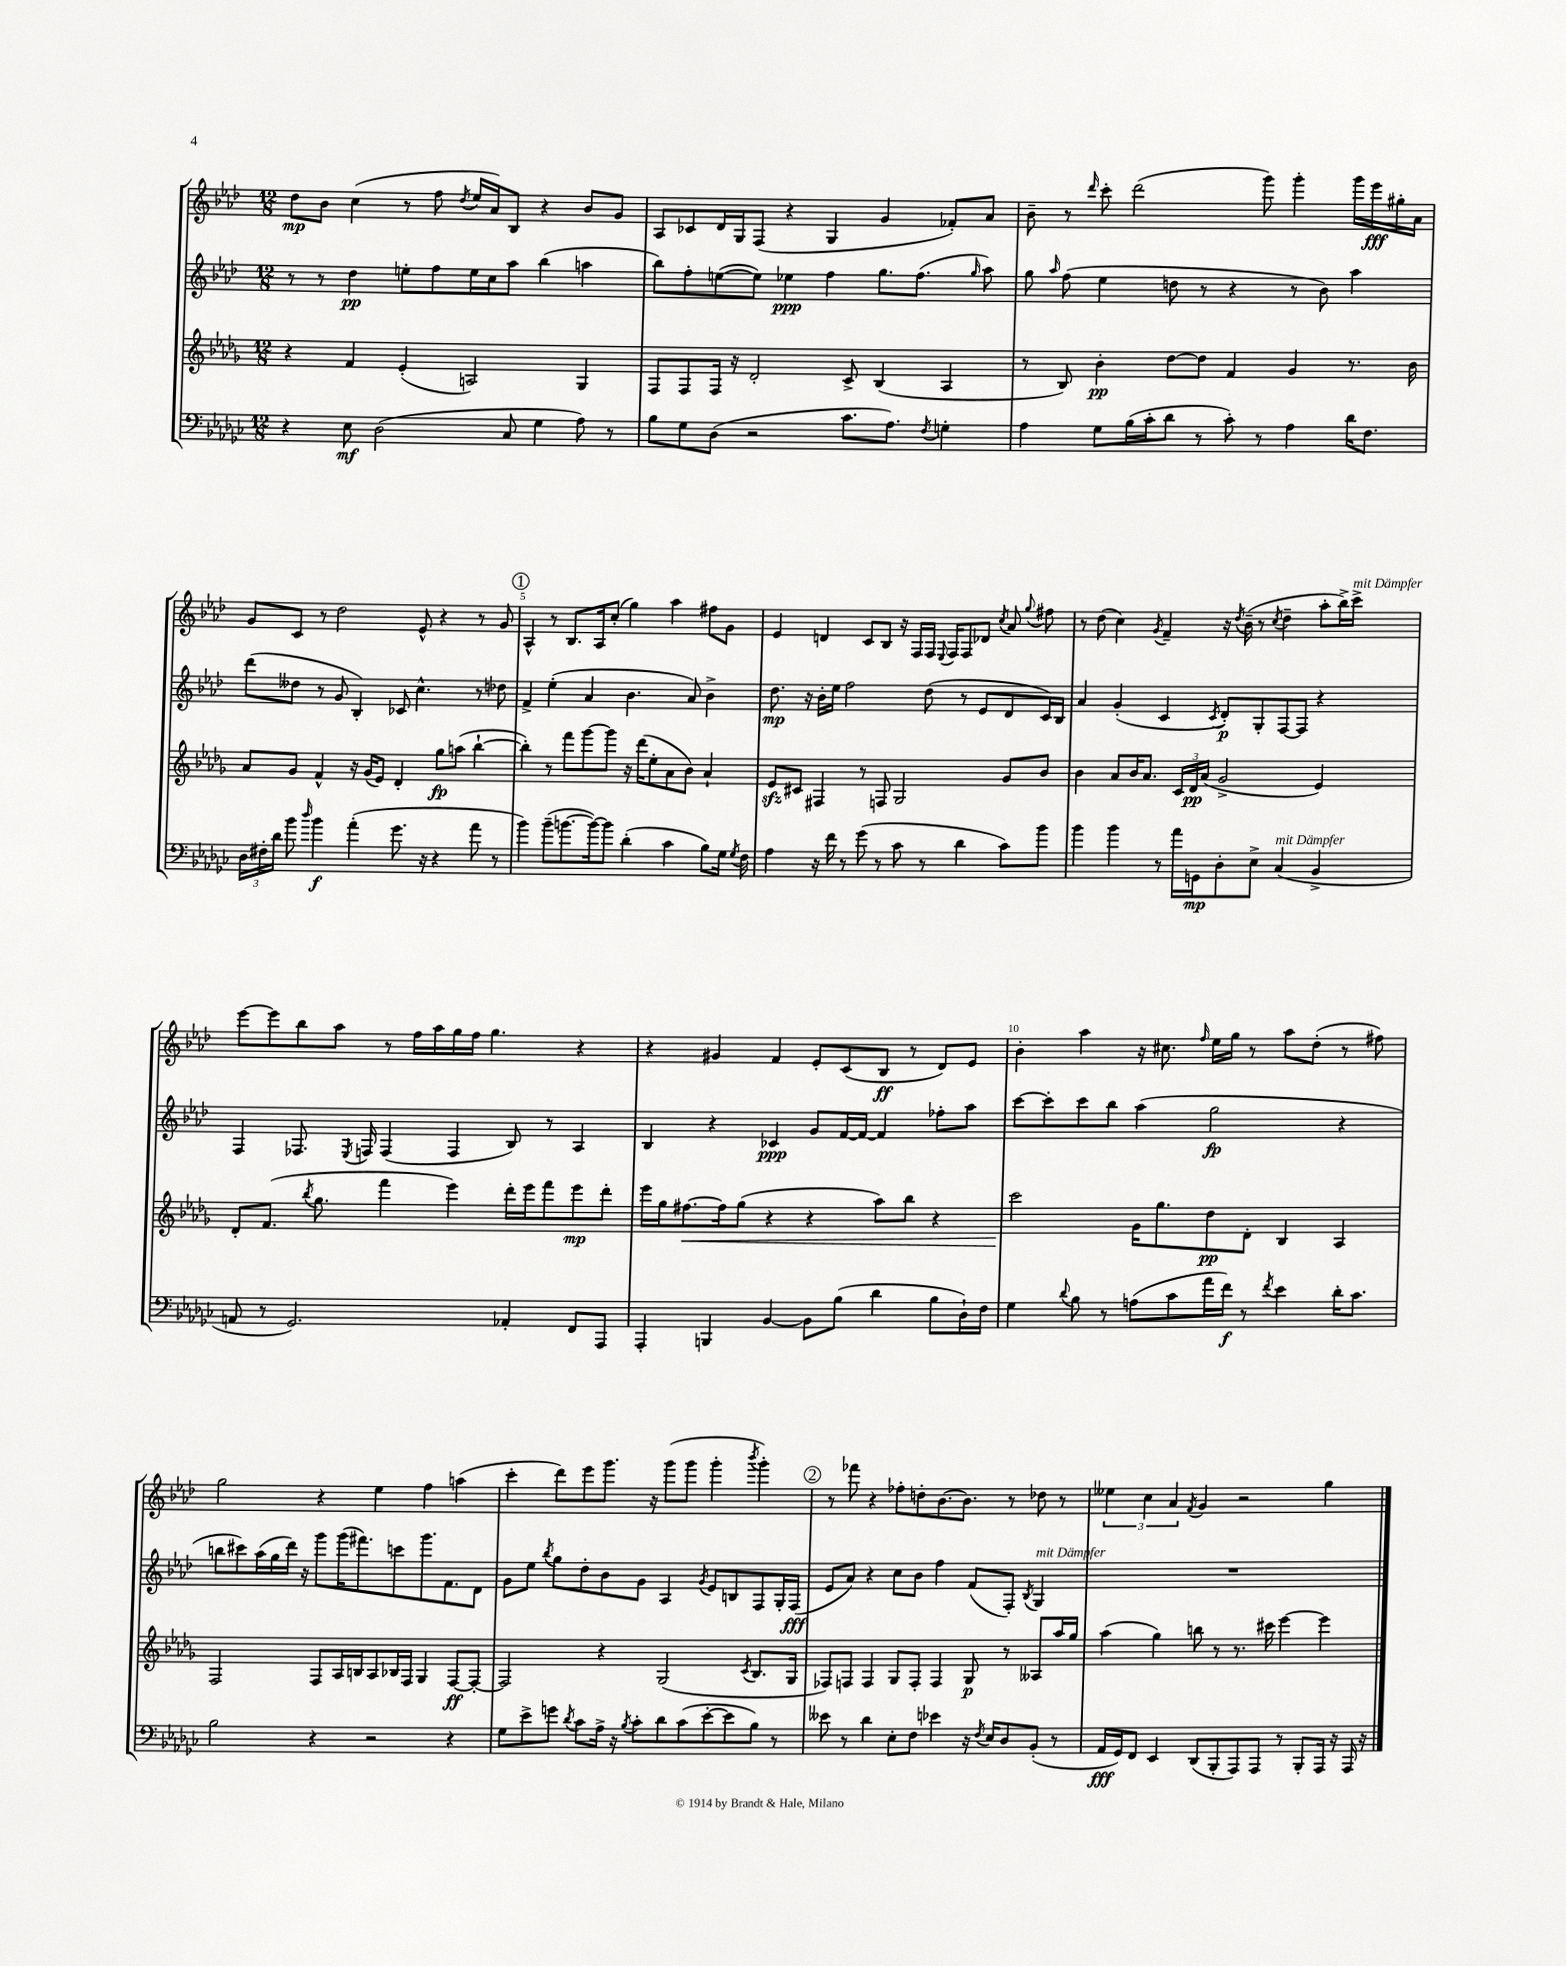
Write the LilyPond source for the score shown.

<<
\new StaffGroup <<
\new Staff = "s0" {
    \clef treble \key aes \major \numericTimeSignature \time 12/8
    \autoBeamOff des''8[\mp bes'8] c''4( r8 f''8 \acciaccatura { des''8 } ees''16[ aes'16) bes8] r4 bes'8[ g'8] |
    aes8[ ces'8 des'16 g16 f8]( r4 g4 g'4 fes'8[-.) aes'8] |
    bes'8-- r8 \grace { des'''16 } c'''8-. des'''2( g'''8) g'''4-. g'''16[ ees'''16\fff gis''16-. aes'16] |
    g'8[ c'8] r8 des''2 ees'8-^ r4 r8 g'8 |
    \mark \markup { \circle "1" } aes4-^ r8 bes8.[ aes16 c''8]-.( g''4) aes''4 fis''8[ g'8] |
    ees'4 d'4 c'8[ bes8] r16 f16[ f16] \appoggiatura { ees8 } f16[ f8 des'8] \acciaccatura { c''8 } aes'8 \appoggiatura { g''8 } fis''8 |
    r8 des''8( c''4) \acciaccatura { g'8 } f'4-- r16 \acciaccatura { des''8 } bes'16--( r8 \acciaccatura { c''8 } des''4-- aes''8[-. bes''16->) c'''16]->^\markup { \italic "mit Dämpfer" } |
    ees'''8[~ ees'''8 bes''8 aes''8] r8 f''16[ aes''16 g''16 f''16] g''4. r4 |
    r4 gis'4 f'4 ees'8[-. c'8( bes8]\ff r8 des'8[) ees'8] |
    bes'4-. aes''4 r16 cis''8. \grace { f''16 } ees''16[ g''16] r8 aes''8[ des''8]-.( r8 fis''8) |
    g''2 r4 ees''4 f''4 a''4( |
    c'''4-. des'''8[) ees'''8 g'''8.] r16 g'''8[( g'''8] g'''4-. \acciaccatura { bes'''8 } g'''4-.) |
    \mark \markup { \circle "2" } r8 fes'''8 r4 fes''8[-. d''8-. bes'8.~ bes'8.] r8 des''8 r8 |
    \tuplet 3/2 { eeses''4 c''4 aes'4 } \acciaccatura { f'8 } g'4 r2 g''4 \bar "|." |
}
\new Staff = "s1" {
    \clef treble \key aes \major \numericTimeSignature \time 12/8
    \autoBeamOff r8 r8 des''4\pp e''8[-. f''8 e''16 c''16 aes''8] bes''4( a''4 |
    bes''8[) f''8-. e''8~( e''8]) ees''4\ppp f''4 g''8.[ f''8.]( \grace { g''16 } aes''8) |
    g''8 \grace { aes''16 } f''8( ees''4 d''8 r8 r4 r8 bes'8) aes''4 |
    des'''8[( deses''8] r8 g'8 bes4-.) ces'8 c''4.-^ r8 des''8 |
    \mark \markup { \circle "1" } f'4-> ees''4-.( aes'4 bes'4. aes'8) bes'4-> |
    des''8.\mp r16 bes'16[-. ees''16] f''2 des''8( r8 ees'8[ des'8 c'16) bes16] |
    aes'4 g'4-.( c'4 \acciaccatura { c'8 } des'8[-.\p) g8-. f8~ f8] r4 |
    f4 fes8. \acciaccatura { ees8 } f16 f4( f4 bes8) r8 aes4 |
    bes4 r4 ces'4\ppp g'8[ f'16~ f'16]~ f'4 fes''8[-. aes''8] |
    c'''8[~ c'''8-. c'''8 bes''8] aes''4( g''2\fp r4 |
    b''8[ cis'''8) aes''16( g''16 des'''16]) r16 g'''8[ g'''16( fis'''8.) c'''8 g'''8. f'8. des'8] |
    g'8[ ees''8] \acciaccatura { bes''8 } g''8[ des''8-. bes'8 g'8] aes4 \acciaccatura { g'8 } ees'8[ b8 f8 g16-. f16]\fff( |
    \mark \markup { \circle "2" } ees'8[ aes'8]) r4 c''8[ bes'8] f''4 f'8[( f8]-.) \acciaccatura { bes8 } g4^\markup { \italic "mit Dämpfer" } |
    R1. \bar "|." |
}
\new Staff = "s2" {
    \clef treble \key des \major \numericTimeSignature \time 12/8
    \autoBeamOff r4 f'4 ees'4-.( a2) ges4 |
    f8[ f8 f16] r16 des'2-. c'8-> bes4( aes4 |
    r8 bes8) bes'4-.\pp des''8[~ des''8] f'4 ges'4 r8. bes'16 |
    aes'8[ ges'8] f'4-^ r16 ges'16[( ees'8]) des'4-. ges''8[\fp a''8]( bes''4~-! |
    \mark \markup { \circle "1" } bes''4-.) r8 f'''8[ ges'''8~ ges'''8] r16 des'''16[( ees''8-. aes'8 bes'8]) aes'4-! |
    ees'8[\sfz cis'8] fis4 r8 f8 ges2 ges'8[ bes'8] |
    bes'4 aes'8[ bes'16 aes'8.] \tuplet 3/2 { c'16[ des'16\pp aes'16]( } ges'2-> ees'4) |
    des'8[-. f'8.]( \acciaccatura { bes''8 } ges''8. f'''4 ees'''4) des'''16[-. ees'''16 f'''8 ees'''8\mp des'''8]-. |
    ees'''16[ ges''16 fis''8.~\< fis''16 ges''8]( r4 r4 aes''8[) bes''8] r4 |
    c'''2\! ges'16[ ges''8. des''8\pp des'8]-. bes4 aes4 |
    f2 f8[ aes16 b16 aes8 bes16 f16] ges4 f8[~\ff f8]~-. |
    f2 r4 ges2( \acciaccatura { c'8 } bes8.[ ges16] |
    \mark \markup { \circle "2" } fes8[) f8] f4 ges8[ f8]-. f4 ges8\p r8 aeses8[ aes''16 ges''16] |
    aes''4( ges''4) b''8 r8 r8. cis'''16 ees'''4~ ees'''4 \bar "|." |
}
\new Staff = "s3" {
    \clef bass \key ges \major \numericTimeSignature \time 12/8
    \autoBeamOff r4 ees8\mf des2( ces8 ges4 aes8) r8 |
    bes8[ ges8 des8]( r2 ces'8.[ aes8.]) \acciaccatura { f8 } g4-. |
    aes4 ges8[ bes16( ces'16-. des'8] r8 ces'8-.) r8 aes4 des'16[ f8.] |
    \tuplet 3/2 { des16[ fis16-. des'16] } bes'8 \grace { des''16 } bes'4\f aes'4-.( ges'8. r16 r4 aes'8 r8 |
    \mark \markup { \circle "1" } bes'4) bes'8[--( b'8.~ b'16~) b'8] des'4-.( ces'4 bes8[) ges16] \acciaccatura { ges8 } f16 |
    aes4 r16 f'16 r8 ges'8( r8 ces'8 r8 des'4 ces'8[) bes'8] |
    bes'4 bes'4 r8 aes'16[ g,16\mp des8-. ees8]-> ces4^\markup { \italic "mit Dämpfer" }( bes,4-> |
    a,8 r8 ges,2.) aes,4-. f,8[ aes,,8] |
    aes,,4-. b,,4 bes,4~ bes,8[ bes8]( des'4 bes8[ des16-!) f16] |
    ges4 \appoggiatura { des'8 } bes8 r8 a8[( ces'8 aes'16 f'16]\f) r8 \acciaccatura { f'8 } ees'4 des'16[-. ces'8.] |
    bes2 r4 r2 r4 |
    ges8[ ees'8-> g'8] \acciaccatura { des'8 } ces'8[ aes16]-> r16 \acciaccatura { bes8 } ces'8[-. des'8 ces'8( ees'8~-. ees'8 bes8]) r8 |
    \mark \markup { \circle "2" } eeses'8 r8 des'4 ees8[-. f8] ees'4 r16 \acciaccatura { f8 } ees16[ des8 bes,8]-.( r8 |
    aes,16[\fff ges,16) f,8] ees,4 des,8[( bes,,8-. aes,,8) aes,,8] r8 bes,,8[-. aes,,16] r16 aes,,16 r16 \bar "|." |
}
>>
>>
\layout { \context { \Score \override BarNumber.break-visibility = ##(#f #t #t) barNumberVisibility = #(every-nth-bar-number-visible 5) } }
